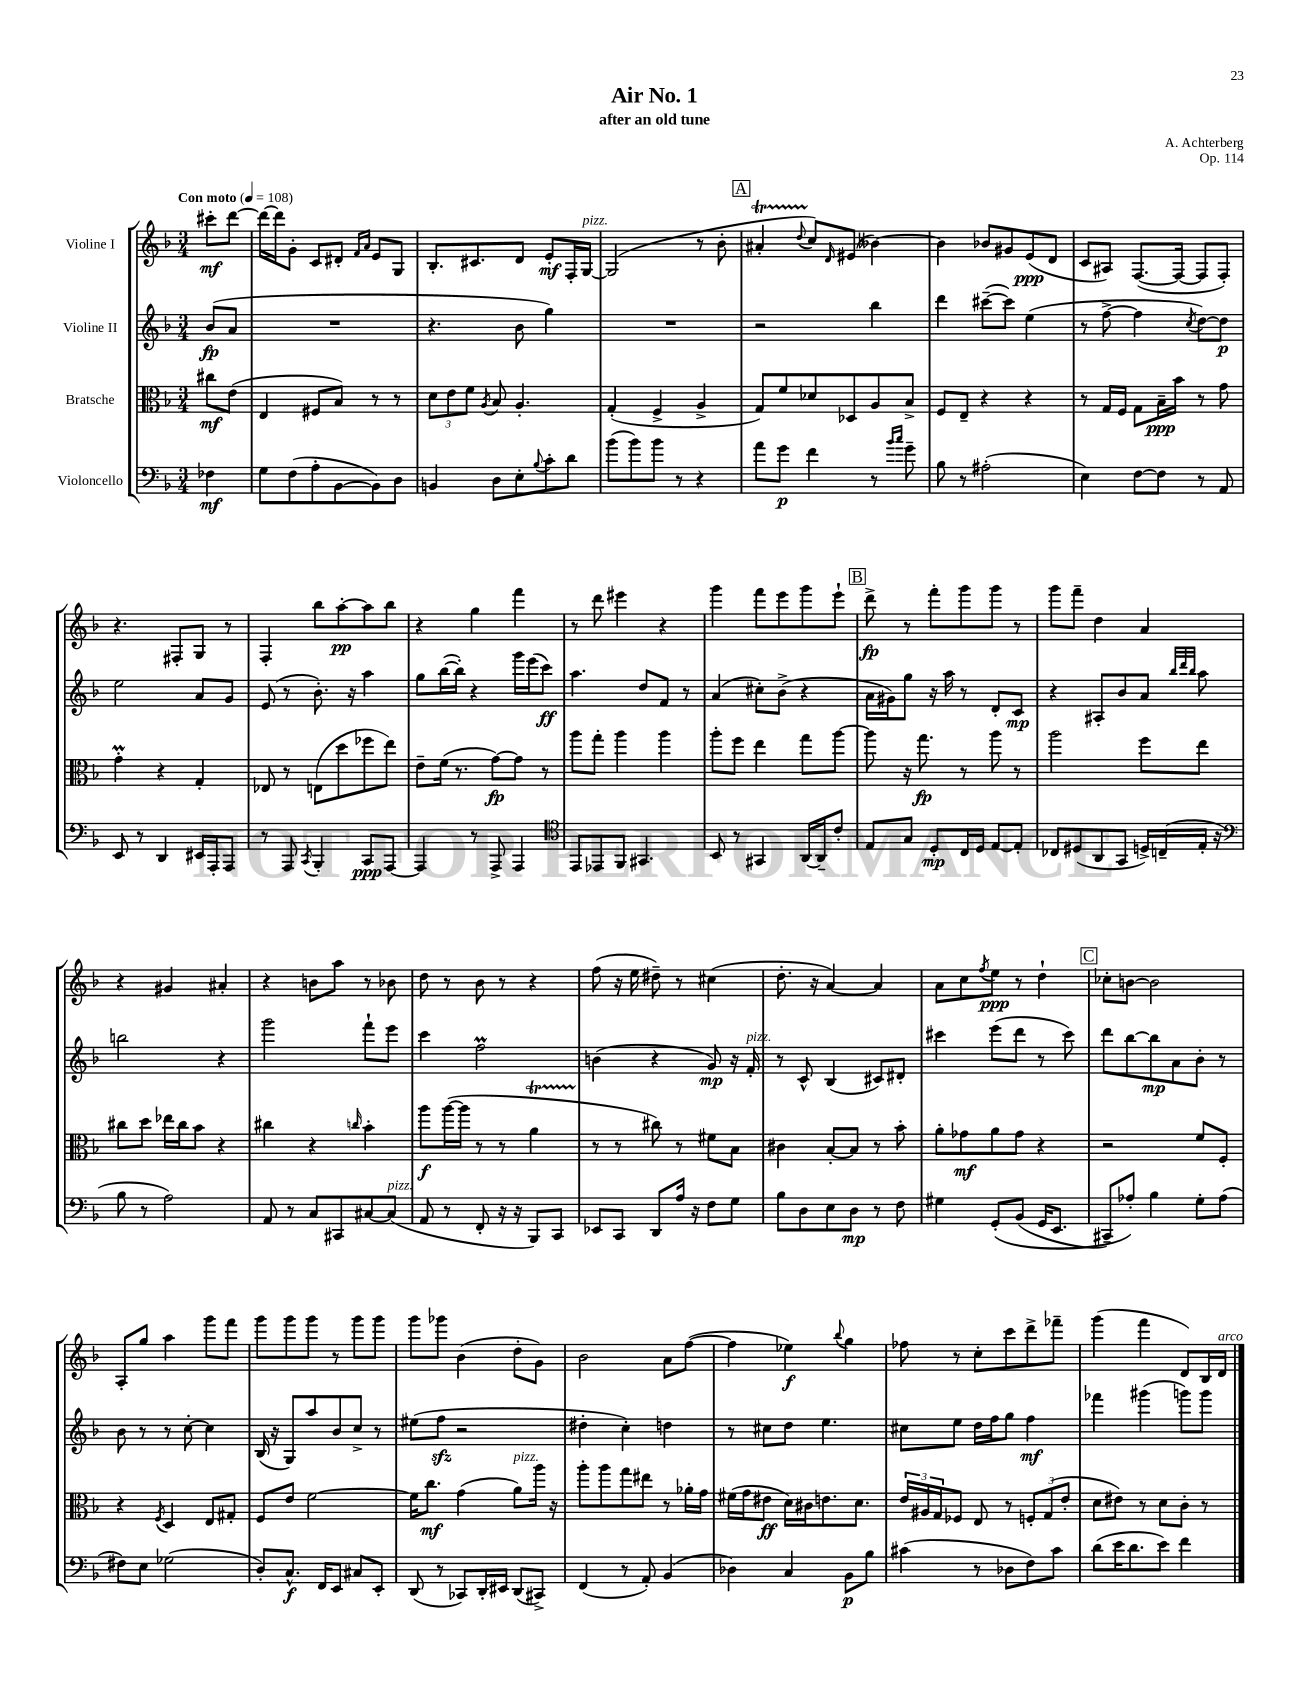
\header { title = "Air No. 1" composer = "A. Achterberg" subtitle = "after an old tune" opus = "Op. 114" }
<<
\new StaffGroup <<
\new Staff = "s0" \with { instrumentName = "Violine I" } {
    \clef treble \key f \major \numericTimeSignature \time 3/4 \partial 4 \tempo "Con moto" 4 = 108
    cis'''8-.\mf d'''8~ |
    d'''16~ d'''16 g'8-. c'8 dis'8-. \grace { f'16 a'16 } e'8 g8 |
    bes8.-. cis'8. d'8 e'8-.\mf f16-. g16~^\markup { \italic "pizz." } |
    g2( r8 bes'8-. |
    \mark \markup { \box "A" } ais'4-.\startTrillSpan \appoggiatura { d''8 } c''8\stopTrillSpan) \grace { d'16 } eis'8( beses'4~) |
    beses'4 bes'8 gis'8 e'8\ppp( d'8 |
    c'8 ais8) f8.~( f16~ f8 f8-.) |
    r4. fis8-. g8 r8 |
    f4-. bes''8 a''8~-.\pp a''8 bes''8 |
    r4 g''4 f'''4 |
    r8 d'''8 eis'''4 r4 |
    g'''4 f'''8 e'''8 g'''8 e'''8-! |
    \mark \markup { \box "B" } d'''8->\fp r8 f'''8-. g'''8 g'''8 r8 |
    g'''8 f'''8-- d''4 a'4 |
    r4 gis'4 ais'4-. |
    r4 b'8 a''8 r8 bes'8 |
    d''8 r8 bes'8 r8 r4 |
    f''8( r16 e''16 dis''8--) r8 cis''4( |
    d''8.-. r16 a'4~) a'4 |
    a'8 c''8 \acciaccatura { f''8 } e''8\ppp r8 d''4-! |
    \mark \markup { \box "C" } ces''8-. b'8~ b'2 |
    a8-. g''8 a''4 g'''8 f'''8 |
    g'''8 g'''8 g'''8 r8 g'''8 g'''8 |
    g'''8 ges'''8 bes'4( d''8-. g'8) |
    bes'2 a'8 f''8~( |
    f''4 ees''4\f) \appoggiatura { bes''8 } g''4 |
    fes''8 r8 c''8-. c'''8 d'''8-> fes'''8-- |
    g'''4( f'''4 d'8) bes16 d'16^\markup { \italic "arco" } \bar "|." |
}
\new Staff = "s1" \with { instrumentName = "Violine II" } {
    \clef treble \key f \major \numericTimeSignature \time 3/4 \partial 4
    bes'8\fp( a'8 |
    R2. |
    r4. bes'8 g''4) |
    R2. |
    \mark \markup { \box "A" } r2 bes''4 |
    d'''4 cis'''8~--( cis'''8) e''4( |
    r8 f''8~-> f''4 \acciaccatura { c''8 } d''8~) d''8\p |
    e''2 a'8 g'8 |
    e'8( r8 bes'8.-.) r16 a''4 |
    g''8 bes''16~( bes''16-.) r4 g'''16 e'''16( c'''8\ff) |
    a''4. d''8 f'8 r8 |
    a'4( cis''8-.) bes'8->( r4 |
    \mark \markup { \box "B" } a'16 gis'16) g''8 r16 a''16 r8 d'8-. c'8\mp |
    r4 ais8-. bes'8 a'8 \grace { bes''32 d'''32 bes''32 } a''8 |
    b''2 r4 |
    g'''2 f'''8-! e'''8 |
    c'''4 f''2\prall |
    b'4( r4 g'8\mp) r16 f'16-.^\markup { \italic "pizz." } |
    r8 c'8-^ bes4( cis'8) dis'8-. |
    cis'''4 e'''8( d'''8 r8 cis'''8) |
    \mark \markup { \box "C" } d'''8 bes''8~ bes''8\mp a'8 bes'8-. r8 |
    bes'8 r8 r8 c''8~-. c''4 |
    bes16( r16 g8) a''8 bes'8 c''8-> r8 |
    eis''8( f''8\sfz r2 |
    dis''4-. c''4-.) d''4 |
    r8 cis''8 d''8 e''4. |
    cis''8 e''8 d''16 f''16 g''8 f''4\mf |
    fes'''4 gis'''4( g'''8) g'''8 \bar "|." |
}
\new Staff = "s2" \with { instrumentName = "Bratsche" } {
    \clef alto \key f \major \numericTimeSignature \time 3/4 \partial 4
    cis''8\mf e'8( |
    e4 fis8 bes8) r8 r8 |
    \tuplet 3/2 { d'8 e'8 f'8 } \acciaccatura { a8 } bes8 a4.-. |
    g4-.( f4-> a4-> |
    \mark \markup { \box "A" } g8) f'8 des'8 des8 a8 bes8-> |
    f8 e8-- r4 r4 |
    r8 g16 f16 g8 bes16--\ppp bes'16 r8 g'8 |
    g'4-.\prall r4 g4-. |
    ees8 r8 e8( d''8 fes''8 e''8) |
    e'8-- f'16( r8. g'8~\fp) g'8 r8 |
    a''8 g''8-. a''4 a''4 |
    a''8-. f''8 e''4 g''8 a''8~ |
    \mark \markup { \box "B" } a''8 r16 g''8.\fp r8 a''8 r8 |
    a''2 f''8 e''8 |
    cis''8 d''8 ees''16 cis''16 bes'8 r4 |
    cis''4 r4 \grace { c''16 } bes'4-. |
    a''8\f a''16~( a''16 r8 r8 a'4\startTrillSpan |
    r8\stopTrillSpan r8 cis''8) r8 fis'8 bes8 |
    cis'4 bes8~-. bes8 r8 bes'8-. |
    a'8-. ges'8\mf a'8 ges'8 r4 |
    \mark \markup { \box "C" } r2 f'8 f8-. |
    r4 \acciaccatura { f8 } d4 e8 gis8-. |
    f8 e'8 f'2~ |
    f'16 c''8.\mf g'4( a'8^\markup { \italic "pizz." }) a''16 r16 |
    a''8-. a''8 g''8 eis''8 r8 aes'16-. g'16 |
    fis'16( g'16 eis'8\ff d'16) cis'16 e'8. d'8. |
    \tuplet 3/2 { e'16 ais16 g16 } fes8 e8 r8 \tuplet 3/2 { f8-. g8( e'8-. } |
    d'8 eis'8) r8 d'8 c'8-. r8 \bar "|." |
}
\new Staff = "s3" \with { instrumentName = "Violoncello" } {
    \clef bass \key f \major \numericTimeSignature \time 3/4 \partial 4
    fes4\mf |
    g8 f8( a8-. bes,8~ bes,8) d8 |
    b,4 d8 e8-. \appoggiatura { bes8 } c'8-. d'8 |
    bes'8( bes'8) bes'8 r8 r4 |
    \mark \markup { \box "A" } a'8 g'8\p f'4 r8 \grace { bes'16 c''16 } g'8-- |
    bes8 r8 ais2-.( |
    e4) f8~ f8 r8 a,8 |
    e,8 r8 d,4 eis,16 a,,16-. a,,8 |
    r8 a,,8 \acciaccatura { c,8 } bes,,4-. c,8\ppp a,,8~ |
    a,,4 r8 a,,8-> a,,4 |
    \clef tenor e,8 ees,8 f,8 gis,4. |
    bes,8 r8 gis,4 a,16~ a,16-- c'8-. |
    \mark \markup { \box "B" } e8 g8 d8-.\mp c16 d16 e8~ e8-. |
    ces8 dis8( a,8 g,8 d16->) c16--( e16-. r16 |
    \clef bass bes8 r8 a2) |
    a,8 r8 c8 cis,8 cis8~ cis8^\markup { \italic "pizz." }( |
    a,8 r8 f,8-. r16 r16 bes,,8) c,8 |
    ees,8 c,8 d,8 a16 r16 f8 g8 |
    bes8 d8 e8 d8\mp r8 f8 |
    gis4 g,8-.\( bes,8( g,16 e,8. |
    \mark \markup { \box "C" } cis,8--) aes8-.\) bes4 g8-. aes8( |
    fis8) e8 ges2( |
    d8-.) c8.-^\f f,16 e,8 cis8 e,8-. |
    d,8( r8 ces,8) d,16-. eis,16 d,8( cis,8->) |
    f,4( r8 a,8-.) bes,4( |
    des4) c4 bes,8\p bes8 |
    cis'4( r8 des8 f8) cis'8 |
    d'8( e'16 d'8. e'8) f'4 \bar "|." |
}
>>
>>
\layout { \context { \Score \remove "Bar_number_engraver" } }
